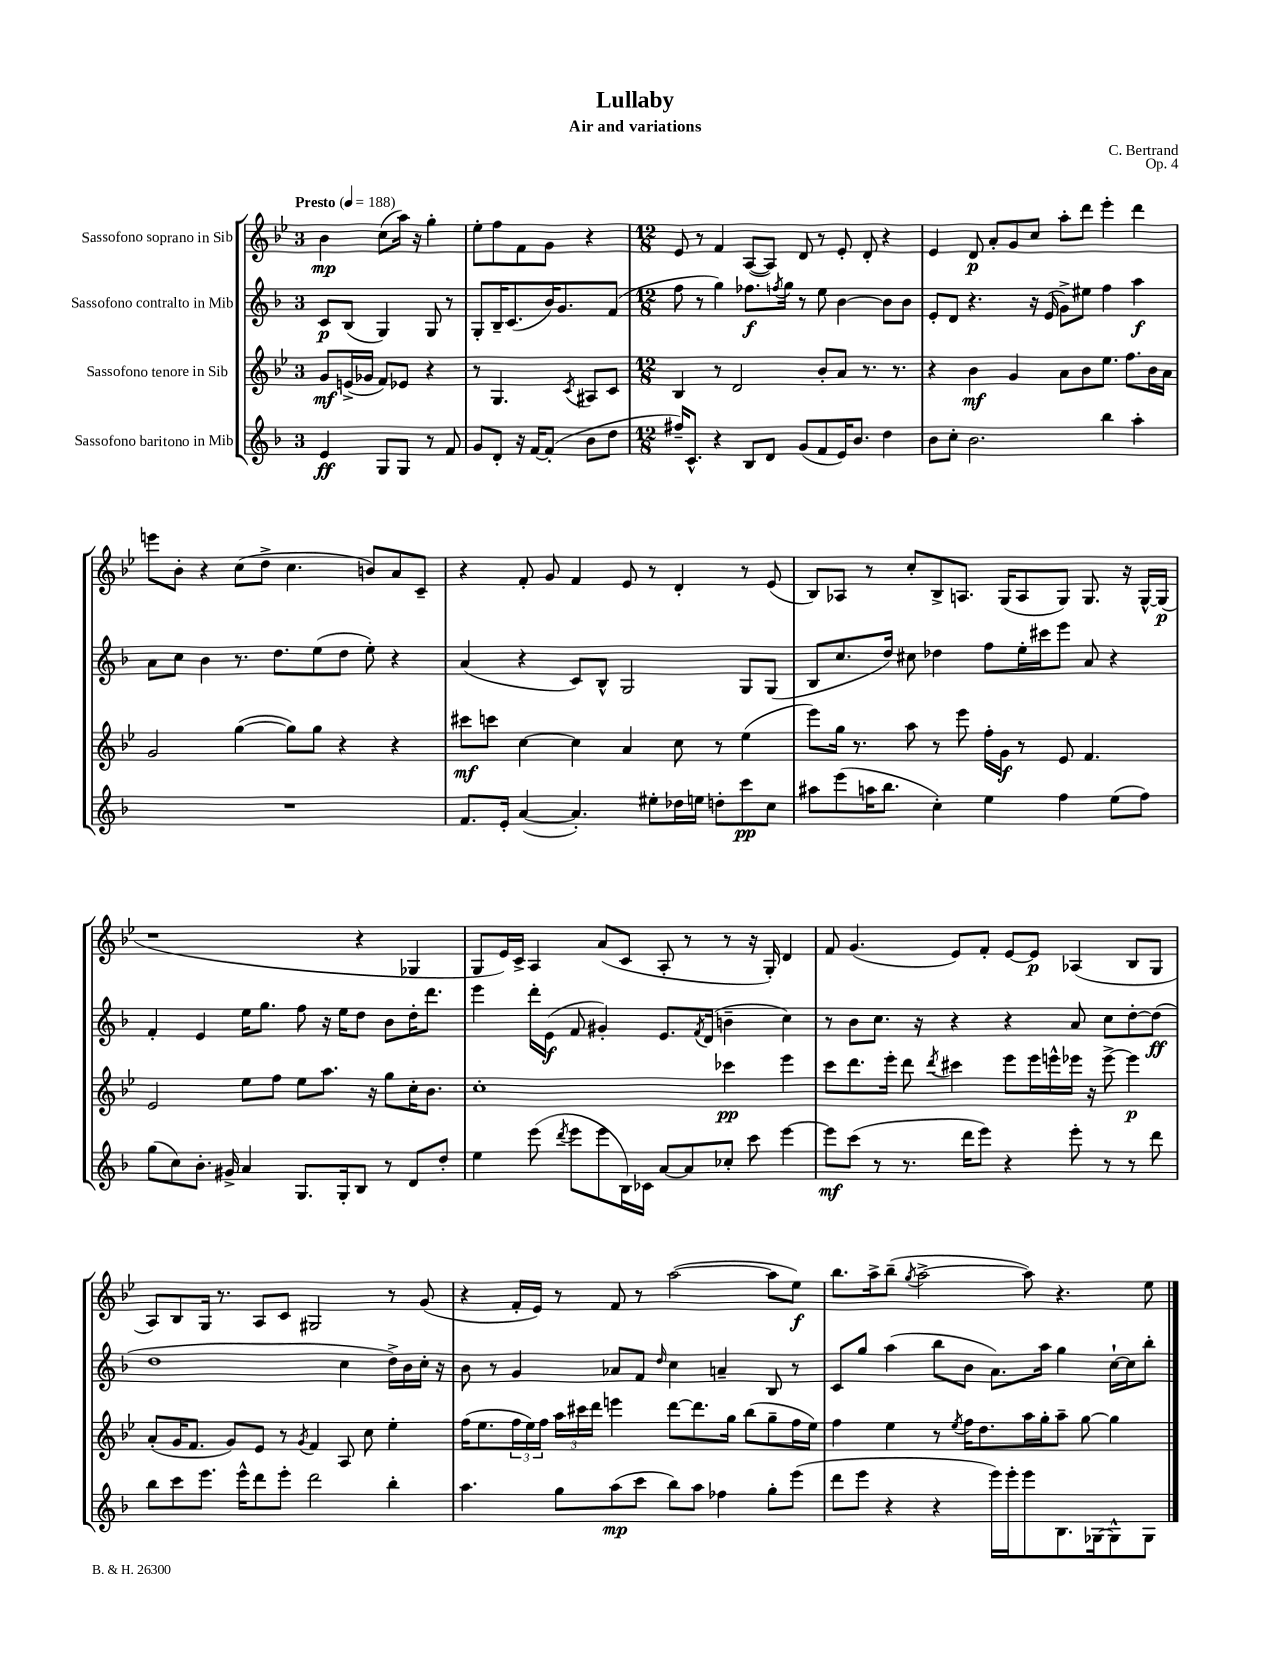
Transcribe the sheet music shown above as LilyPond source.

\header { title = "Lullaby" composer = "C. Bertrand" subtitle = "Air and variations" opus = "Op. 4" }
<<
\new StaffGroup <<
\new Staff = "s0" \with { instrumentName = "Sassofono soprano in Sib" } {
    \clef treble \key bes \major \once \override Staff.TimeSignature.style = #'single-digit \time 3/4 \tempo "Presto" 4 = 188
    bes'4\mp c''8( a''16) r16 g''4-. |
    ees''8-. f''8 f'8 g'8 r4 |
    \numericTimeSignature \time 12/8 ees'8 r8 f'4 a8~( a8) d'8 r8 ees'8-. d'8-. r4 |
    ees'4 d'8\p a'8-. g'8 c''8 a''8-. d'''8 ees'''4-. d'''4 |
    e'''8 bes'8-. r4 c''8( d''8-> c''4. b'8) a'8 c'8-- |
    r4 f'8-. g'8 f'4 ees'8 r8 d'4-. r8 ees'8( |
    bes8) aes8 r8 c''8-. bes8-> a8. g16( a8 g8) g8. r16 g16~-^ g16\p( |
    r1 r4 ges4 |
    g8 ees'16) c'16-> a4 a'8( c'8 a8-. r8 r8 r16 g16-.) d'4 |
    f'8 g'4.( ees'8) f'8-. ees'8~ ees'8\p aes4( bes8 g8 |
    a8) bes8 g16 r8. a8 c'8 gis2 r8 g'8( |
    r4 f'16-. ees'16) r8 f'8 r8 a''2~( a''8 ees''8\f) |
    bes''8. a''16-> bes''8--( \acciaccatura { g''8 } a''2~-> a''8) r4. ees''8 \bar "|." |
}
\new Staff = "s1" \with { instrumentName = "Sassofono contralto in Mib" } {
    \clef treble \key f \major \once \override Staff.TimeSignature.style = #'single-digit \time 3/4
    c'8\p bes8( g4) g8 r8 |
    g8-. bes16-- c'8.( bes'16) g'8. f'8( |
    \numericTimeSignature \time 12/8 f''8 r8 g''4) fes''8.\f \acciaccatura { f''8 } g''16 r8 e''8 bes'4~ bes'8 bes'8 |
    e'8-. d'8 r4. r16 e'16( g'8->) eis''8 f''4 a''4\f |
    a'8 c''8 bes'4 r8. d''8. e''8( d''8 e''8-.) r4 |
    a'4( r4 c'8) bes8-^ g2 g8 g8( |
    bes8 c''8. d''16) cis''8 des''4 f''8 e''16-. cis'''16 e'''8 a'8 r4 |
    f'4-. e'4 e''16 g''8. f''8 r16 e''16 d''8 bes'8 d''16-. d'''8. |
    e'''4 d'''16-. e'16\f( f'8 gis'4-.) e'8. \acciaccatura { f'8 } d'16( b'4-- c''4) |
    r8 bes'8 c''8. r16 r4 r4 a'8 c''8 d''8~-. d''8\ff( |
    d''1 c''4 d''16->) bes'16 c''16-. r16 |
    bes'8 r8 g'4 aes'8 f'8 \grace { d''16 } c''4 a'4-- bes8 r8 |
    c'8 g''8 a''4( bes''8 bes'8 a'8.) a''16 g''4 c''16~-! c''16 bes''8-. \bar "|." |
}
\new Staff = "s2" \with { instrumentName = "Sassofono tenore in Sib" } {
    \clef treble \key bes \major \once \override Staff.TimeSignature.style = #'single-digit \time 3/4
    g'8\mf e'16->( ges'16 f'8) ees'8 r4 |
    r8 g4. \acciaccatura { c'8 } ais8 c'8 |
    \numericTimeSignature \time 12/8 bes4 r8 d'2 bes'8-. a'8 r8. r8. |
    r4 bes'4\mf g'4 a'8 bes'8 ees''8. f''8. bes'16 a'16 |
    g'2 g''4~( g''8) g''8 r4 r4 |
    cis'''8\mf c'''8 c''4~ c''4 a'4 c''8 r8 ees''4( |
    ees'''8) g''16 r8. a''8 r8 ees'''8 f''16-. g'16\f r8 ees'8 f'4. |
    ees'2 ees''8 f''8 ees''8 a''8. r16 g''8 c''16-. bes'8. |
    c''1-. ces'''4\pp ees'''4 |
    c'''8 d'''8. ees'''16-. d'''8 \acciaccatura { d'''8 } cis'''4 ees'''8 ees'''16 e'''16-^ ees'''16 r16 ees'''8~-> ees'''4\p |
    a'8-.( g'16 f'8. g'8) ees'8 r8 \acciaccatura { g'8 } f'4 a8 c''8 ees''4-. |
    f''16( ees''8. \tuplet 3/2 { f''16 ees''16) f''16 } \tuplet 3/2 { a''16 cis'''16 d'''16 } e'''4 d'''8~ d'''8. g''16 bes''8( g''8-- f''16 ees''16) |
    f''4 ees''4 r8 \acciaccatura { ees''8 } f''16 d''8. a''16 g''16-. a''8-- g''8~ g''4 \bar "|." |
}
\new Staff = "s3" \with { instrumentName = "Sassofono baritono in Mib" } {
    \clef treble \key f \major \once \override Staff.TimeSignature.style = #'single-digit \time 3/4
    e'4\ff g8 g8 r8 f'8 |
    g'8 d'8-. r16 f'16~ f'8-.( bes'8 d''8 |
    \numericTimeSignature \time 12/8 fis''16--) c'8.-^ r4 bes8 d'8 g'8( f'8 e'16) bes'8. d''4 |
    bes'8 c''8-. bes'2. bes''4 a''4-. |
    R1. |
    f'8. e'16-. a'4~( a'4.-.) eis''8-. des''16 e''16 d''8-. c'''8\pp c''8 |
    ais''8 e'''8( a''16 bes''8. c''4-.) e''4 f''4 e''8( f''8) |
    g''8( c''8) bes'8.-. gis'16-> a'4 g8. g16-. bes8 r8 d'8 d''8-. |
    e''4 e'''8( \acciaccatura { d'''8 } e'''8 e'''8 bes16) ces'16 a'8~ a'8 ces''8-. c'''8 e'''4~ |
    e'''8\mf c'''8( r8 r8. d'''16 e'''8) r4 e'''8-. r8 r8 d'''8 |
    bes''8 c'''8 e'''8. e'''16-^ d'''8 e'''8-. d'''2 bes''4-. |
    a''4. g''8 a''8\mp( c'''8 bes''8) a''8 fes''4 g''8-. e'''8( |
    d'''8 e'''8 r4 r4 e'''16) e'''16-. e'''8 bes8. ges16~ ges8-^ ges8 \bar "|." |
}
>>
>>
\layout { \context { \Score \remove "Bar_number_engraver" } }
